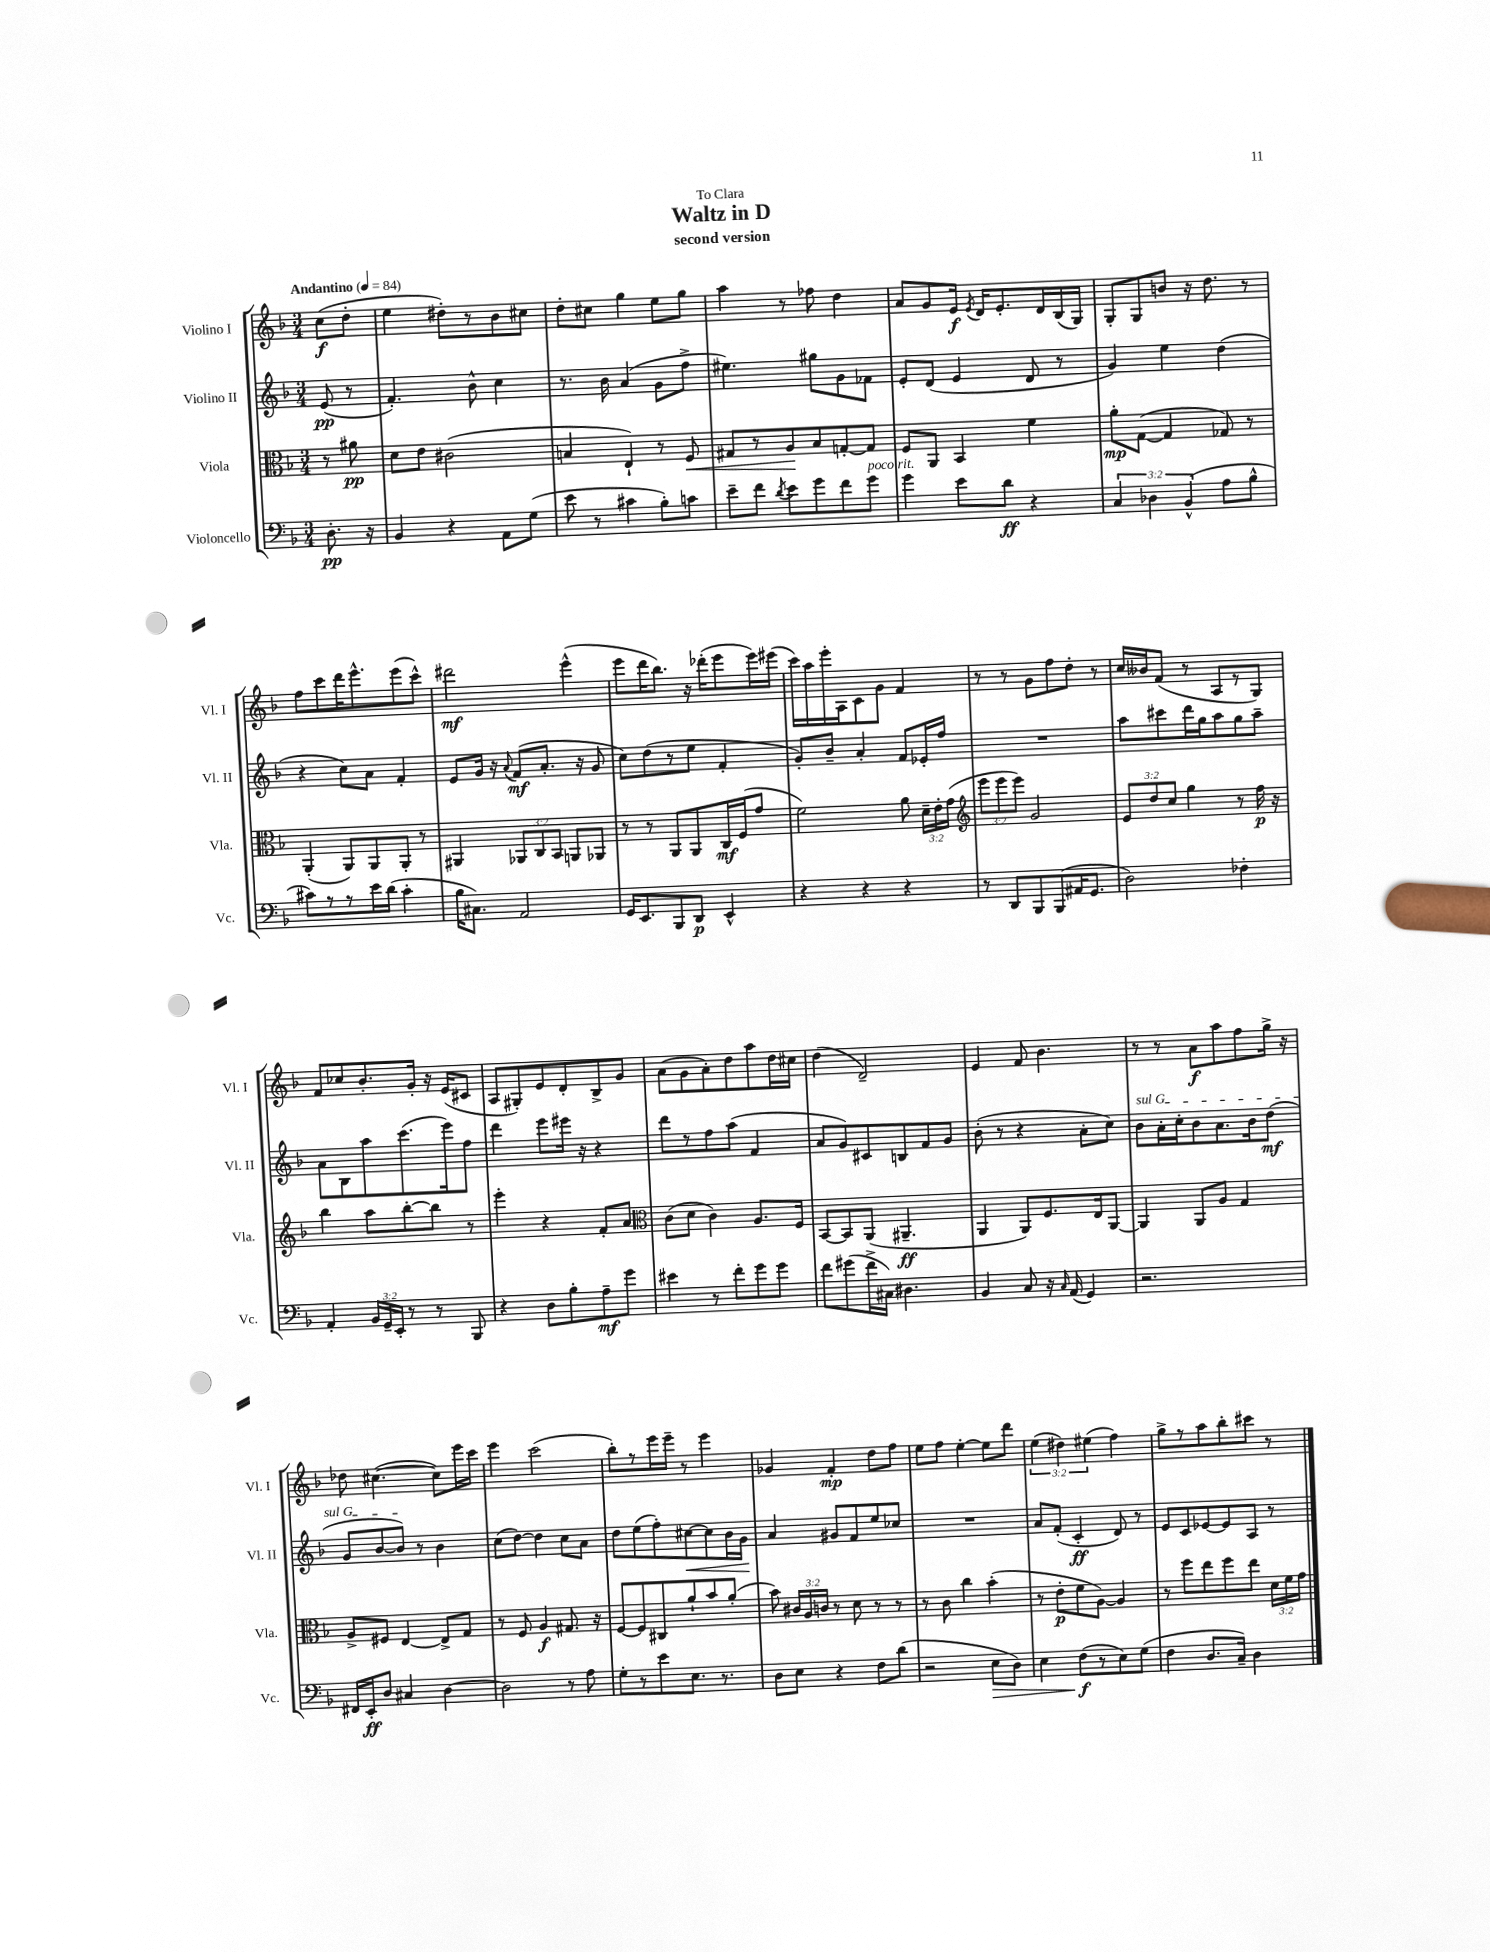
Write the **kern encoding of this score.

**kern	**kern	**kern	**kern
*staff4	*staff3	*staff2	*staff1
*clefF4	*clefC3	*clefG2	*clefG2
*k[b-]	*k[b-]	*k[b-]	*k[b-]
*M3/4	*M3/4	*M3/4	*M3/4
*MM84	*MM84	*MM84	*MM84
8.D'\	8r	(8e/	(8cc\L
.	8a#\	8r	8dd'\J
16r	.	.	.
=	=	=	=
4BB-/	8d\L	4.f'/)	4ee\
.	8e\J	.	.
4r	(2c#\	.	8dd#'\L)
.	.	8b-^^\	8r
8AA\L	.	4cc\	8b-\
(8G\J	.	.	8cc#\J
=	=	=	=
8e\	4B/	8.r	8dd'\L
8r	.	.	8cc#\J
.	.	16b-\	.
4c#\	4E`/)	(4a/	4gg\
8B-'\L)	8r	8g\L	8ee\L
8c\J	8F/	8ff^\J	8gg\J
=	=	=	=
8e~\L	8G#/L	4.ee#\)	4aa\
8f\J	8r	.	.
8qd/	.	.	.
8e\L	8A/	.	8r
8g\	8B-/	8gg#\L	8ff-\
8f\	[8G'/	8g\	4dd\
8g\J	8G/]J	8f-\J	.
=	=	=	=
4g\	8F/L	8e'/L	8a/L
.	8AA/J	(8d/J	8g/
8e\L	4BB-/	4e/	16e/Jk
.	.	.	8qe/
.	.	.	16d/LK
8d\J	.	.	8.e'/
4r	4f\	8d/	.
.	.	.	16d/L
.	.	8r	(16B-/
.	.	.	16G/JJ)
=	=	=	=
6C/	8a'\L	4g/)	8G'/L
.	([8G\J	.	8G/
6D-\	.	.	.
.	4G/]	4ee\	8b/J
(6BB-^^/	.	.	.
.	.	.	16r
.	.	.	8.dd\
8A\L	8G-/)	(4dd\	.
8B-^^\J	8r	.	8r
=	=	=	=
8c#\L)	(4AA'/	4r	8ff\L
8r	.	.	8ccc\
8r	8AA/L)	8cc\L)	16ddd\K
.	.	.	8.eee^^\
16e\L	8AA/	8a\J	.
(16d\JJ	.	.	.
4c#'\	8AA'/J	4f'/	(8eee\
.	8r	.	8ccc^^\J)
=	=	=	=
16B-\LK	4AA#/	8e/L	2ddd#\
8.C#\J)	.	.	.
.	.	16g/Jk	.
.	.	16r	.
.	.	8qqa/	.
2AA/	12AA-/L	(8f/L	.
.	12C/	.	.
.	.	8.a'/J	.
.	12BB-/J	.	.
.	8AA/L	.	(4eee^^\
.	.	16r	.
.	8AA-/J	8g/	.
=	=	=	=
16GG/LK	8r	8cc\L)	8eee\L
8.EE/	.	.	.
.	8r	(8dd\	16ddd\K
.	.	.	8.bb-\J)
8BBB-/	8AA/L	8r	.
8DD/J	8AA/	8ee\J	16r
.	.	.	(16ddd-'\LK
4EE^^/	16C/L	4f'/	8eee\
.	(16F/J	.	.
.	8g/J	.	16eee\L)
.	.	.	(16eee#\JJ
=	=	=	=
4r	2f\)	8g'/L)	16ccc\LL)
.	.	.	16aa\
.	.	8b-~/J	16eee'\
.	.	.	16A\J
4r	.	4a'/	8c\
.	.	.	8g\J
4r	8a\	8f/L	4f/
.	24d~\LL	16e-'/L	.
.	24e'\	.	.
.	.	16ff/JJ	.
.	(24g\JJ	.	.
=	=	=	=
*	*clefG2	*	*
8r	12eee\L	2.r	8r
.	12eee\	.	.
8DD/L	.	.	8r
.	12eee\J)	.	.
8BBB-/	2g/	.	8g\L
(8BBB-/	.	.	8ff\
16AA#/K	.	.	8dd'\J
8.GG/J	.	.	.
.	.	.	8r
=	=	=	=
2D\)	12e/L	8aa\L	16cc/LL
.	.	.	16b--/J
.	12dd/	.	.
.	.	8ccc#\	(8f/J
.	12cc/J	.	.
.	4gg\	16ddd\L	8r
.	.	16gg\J	.
.	.	8aa\	8A/L
4F-'\	8r	8gg\	8r
.	16ff\	8aa~\J	8G/J)
.	16r	.	.
=	=	=	=
4AA'/	4bb-\	8a\L	8f/L
.	.	8B-\	8cc-/
24BB-/LL	8aa\L	8aa\	8.b-'/
24GG~/	.	.	.
24EE'/JJ	.	.	.
8r	[8bb-'\	(8.ccc\	.
.	.	.	16g'/Jk
8r	8bb-\]J	.	16r
.	.	16eee\k)	(16e/LK
8BBB-/	8r	8ff\J	8c#/J
=	=	=	=
4r	4eee'\	4ddd\	8A/L
.	.	.	8G#'/)
8D\L	4r	8eee\L	8e/
8B-'\	.	16eee#\Jk	8d'/
.	.	16r	.
8A~\	8f'/L	4r	8B-^/
8g\J	8a/J	.	8g/J
=	=	=	=
*	*clefC3	*	*
4e#\	(8c\L	8ddd\L	(8a\L
.	8d\J	8r	8g\
8r	4c\)	8ff\	8a'\)
8f'\L	.	(8aa\J	8dd\
8g\	8.A/L	4f/	8aa\
8g\J	.	.	16dd\L
.	16F/Jk	.	16cc#\JJ
=	=	=	=
8f\L	[8BB-/L	8a/L	(4dd\
(8g#\	8BB-/]	8g/)	.
16f^\L	(8AA/J	8c#/	2d~/)
16C#\JJ)	.	.	.
4.D#\	4.AA#~/	8B/	.
.	.	8f/	.
.	.	8g/J	.
=	=	=	=
4BB-/	4AA/	(8b-'\	4e/
.	.	8r	.
8C/	8AA/L)	4r	8f/
16r	8.F/	.	4.b-\
16qqC/	.	.	.
(16AA/	.	.	.
4GG/)	.	8a'\L	.
.	16E/k	.	.
.	[8AA/J	8cc\J)	.
=	=	=	=
2.r	4AA/]	8b-\L	8r
.	.	16a'\L	8r
.	.	16cc'\J	.
.	8AA/L	8b-\	8a\L
.	8A/J	8.a\	8aa\
.	4G/	.	8ff\
.	.	16b-\k	.
.	.	(8dd\J	16gg^\Jk
.	.	.	16r
=	=	=	=
16FF#/LL	8A^/L	8g/L	8dd-\
16EE'/J	.	.	.
8D/J	8F#/J	[8b-/	([4.cc#\
4C#/	[4E/	8b-/]J)	.
.	.	8r	.
[4D\	8E^/]L	4b-\	8cc#\]L)
.	8G/J	.	16eee\L
.	.	.	16ccc\JJ
=	=	=	=
2D\]	8r	(8cc\L	4eee\
.	8F/	[8dd\J)	.
.	4A/	4dd\]	(2ccc\
8r	8.G#/	8cc\L	.
8A\	.	8a\J	.
.	16r	.	.
=	=	=	=
8G'\L	[8F/L	8dd\L	8bb-'\L)
8r	8F/]	(8ee\	8r
8e\	8C#/	8ff'\)	16eee\L
.	.	.	16eee~\JJ
8.E\J	8a`/	[8cc#\	8r
.	8b-/	8cc#\]	4eee\
8.r	.	.	.
.	(8a'/J	16b-\L	.
.	.	16g\JJ	.
=	=	=	=
8D\L	8b-\)	4a/	4g-/
8E\J	24c#/LL	.	.
.	24A/	.	.
.	24c/JJ	.	.
4r	8r	8g#/L	4f'/
.	8d\	8f/	.
8F\L	8r	8ee/	8dd\L
(8d\J	8r	8cc-/J	8ff\J
=	=	=	=
2r	8r	2.r	8ee\L
.	8c\	.	8ff\J
.	4cc\	.	[4ee'\
8E\L	(4b-'\	.	8ee\]L
8D\J)	.	.	8ddd\J
=	=	=	=
4E\	8r	8a/L	(6ee\
.	8e'\L	(8f'/J	.
.	.	.	6dd#\)
(8F\L	8f\	4c'/	.
.	.	.	(6ee#\
8r	[8A\J)	.	.
8E\)	4A/]	8d/)	4ff\)
(8G\J	.	8r	.
=	=	=	=
4F\	8r	8e/L	8gg^\L
.	8ff\L	8c/	8r
8.D/L	8ee\	[8e-/	8aa\
.	8ff\	8e-/]	8bb-'\
16C~/Jk)	.	.	.
4D\	8ee\J	8A/J	8ccc#\J
.	24d\LL	8r	8r
.	24f\	.	.
.	24g\JJ	.	.
==	==	==	==
*-	*-	*-	*-
